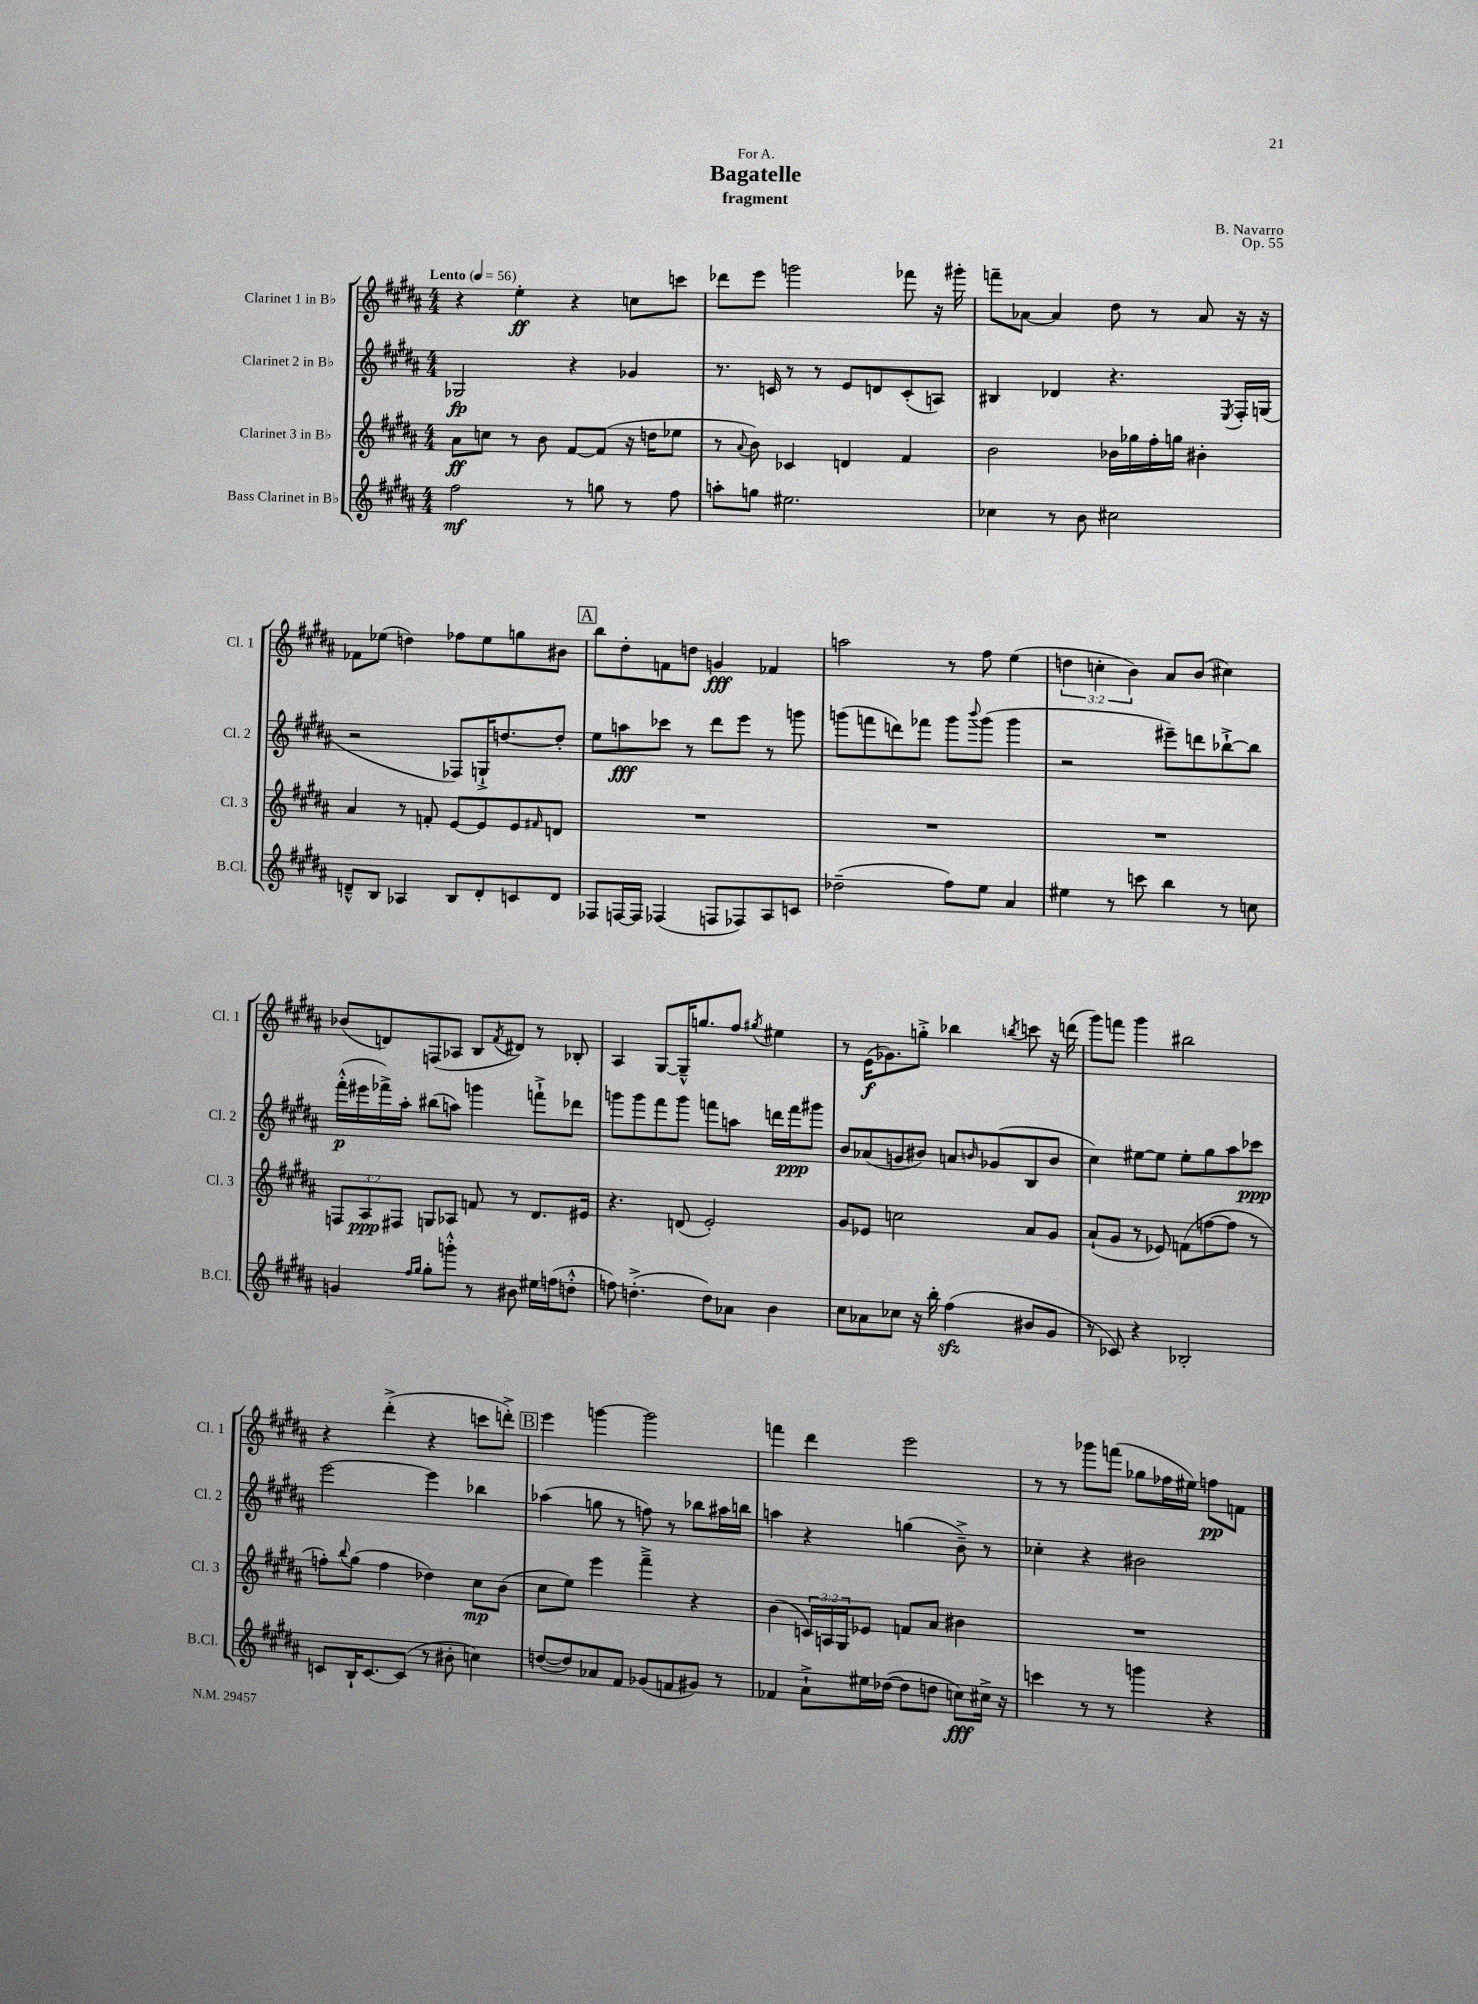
\header { title = "Bagatelle" composer = "B. Navarro" subtitle = "fragment" dedication = "For A." opus = "Op. 55" }
<<
\new StaffGroup <<
\new Staff = "s0" \with { instrumentName = "Clarinet 1 in Bb" shortInstrumentName = "Cl. 1" } {
    \clef treble \key b \major \numericTimeSignature \time 4/4 \override Staff.TupletNumber.text = #tuplet-number::calc-fraction-text \tempo "Lento" 4 = 56
    r4 e''4-.\ff r4 c''8 c'''8 |
    des'''8 e'''8 g'''2 fes'''8 r16 gis'''16-. |
    f'''8-- aes'8~ aes'4 dis''8 r8 aes'8 r16 r16 |
    fes'8 ees''8( d''4) fes''8 ees''8 g''8 bis'8 |
    \mark \markup { \box "A" } b''8 dis''8-. f'8 d''8 g'4\fff fes'4 |
    a''2 r8 fis''8 e''4( |
    \tuplet 3/2 { d''4 c''4-. b'4) } ais'8 b'8( cis''4) |
    bes'8( d'8) f8( aes8 b8 \acciaccatura { fis'8 } dis'8) r8 bes8-. |
    ais4 gis8~ gis16---^ g''8. fis''8 \acciaccatura { gis''8 } eis''4 |
    r8 e'16\f( ges'8.) g''8-.-> bes''4 \acciaccatura { b''8 } c'''8 r16 d'''16( |
    gis'''8) f'''8 gis'''4 bis''2 |
    r4 dis'''4-.->( r4 c'''8 d'''8-.->) |
    \mark \markup { \box "B" } e'''4 g'''4~ g'''2 |
    f'''4 dis'''4 e'''2 |
    r8 r8 ges'''8 f'''8( ges''8 fes''16 eis''16) f''8\pp f'8 \bar "|." |
}
\new Staff = "s1" \with { instrumentName = "Clarinet 2 in Bb" shortInstrumentName = "Cl. 2" } {
    \clef treble \key b \major \numericTimeSignature \time 4/4
    ges2\fp r4 ges'4 |
    r8. c'16 r8 r8 e'8 d'8 c'8-.( a8) |
    bis4 des'4 r4. \acciaccatura { e8 } fis16-. g16( |
    r2 fes8) g16-!-> d''8.~ d''8-. |
    \mark \markup { \box "A" } e''8 a''8\fff ces'''8 r8 dis'''8 e'''8 r8 g'''8 |
    g'''8( f'''8 d'''8) fes'''8 g'''8 \appoggiatura { b'''8 } g'''8( g'''4 |
    r2 eis'''8--) d'''8 bes''8~-!-> bes''8 |
    fis'''16-.-^\p( eis'''16 fes'''16->) ais''16-. bis''8( a''8) g'''4 f'''8-!-> des'''8 |
    g'''8 g'''8 fis'''8 g'''8 f'''8 a''8 d'''16 f'''16\ppp gis'''8 |
    b'8 aes'8( g'8 bis'8) a'8 \grace { b'16 } ges'8( b8 b'8 |
    cis''4) eis''8~ eis''8 eis''8-. gis''8 ais''8 ces'''8\ppp |
    e'''2~ e'''4 bes''4 |
    \mark \markup { \box "B" } aes''4( g''8 r8 f''8) r8 bes''8 ais''16 b''16 |
    a''4 r4 g''4( b'8--->) r8 |
    ces''4-. r4 bis'2 \bar "|." |
}
\new Staff = "s2" \with { instrumentName = "Clarinet 3 in Bb" shortInstrumentName = "Cl. 3" } {
    \clef treble \key b \major \numericTimeSignature \time 4/4 \override Staff.TupletNumber.text = #tuplet-number::calc-fraction-text
    ais'8\ff c''8 r8 b'8 fis'8~ fis'8( r16 d''16 ees''8 |
    r8 \appoggiatura { ais'8 } b'8) ces'4 d'4 fis'4 |
    b'2 bes'16 ges''16 fis''16-. g''16 bis'4-. |
    ais'4 r8 f'8-. e'8~ e'8 e'8 \grace { fis'16 } d'8 |
    \mark \markup { \box "A" } R1 |
    R1 |
    R1 |
    \tuplet 3/2 { f8 ais8\ppp fis8 } g8 aes8 f'8 r8 dis'8. eis'16 |
    r4. d'8( e'2-.) |
    gis'8 ees'8 c''2 ais'8 gis'8 |
    ais'8-!( gis'8 r8 ees'8) f'8( f''8~ f''8 r8 |
    f''8-.) \appoggiatura { b''8 } gis''8( f''4 des''4) cis''8\mp b'8( |
    \mark \markup { \box "B" } cis''8 e''8) e'''4 fis'''4---> r4 |
    b'4( \tuplet 3/2 { c'16) a16 gis16 } ees'8 f'8 ais'8 bis'4 |
    R1 \bar "|." |
}
\new Staff = "s3" \with { instrumentName = "Bass Clarinet in Bb" shortInstrumentName = "B.Cl." } {
    \clef treble \key b \major \numericTimeSignature \time 4/4
    fis''2\mf r8 g''8 r8 fis''8 |
    a''8-. g''8 eis''2. |
    ces''4 r8 b'8 cis''2 |
    d'8---^ b8 aes4 b8 d'8-. c'8 d'8 |
    \mark \markup { \box "A" } fes8 f16~ f16 fes4( f8 fes8) ais8 c'8 |
    des''2--( fis''8) e''8 ais'4 |
    eis''4 r8 c'''8 b''4 r8 c''8 |
    g'4 \grace { fis''16 gis''16 } gis''8-. g'''8-.-^ r8 bis'8 eis''16 f''16( d''8-.-^ |
    f''8) d''4.-.->( d''8) aes'8 b'4 |
    cis''8 aes'8 ces''8 r16 b''16-. fis''4\sfz( bis'8 gis'8 |
    r8 ces'8) r4 bes2-. |
    c'8 b16-! c'8.~ c'8( r8 bis'8-. c''4) |
    \mark \markup { \box "B" } d''8~( d''8) aes'8 fis'8 ges'8( f'8 gis'8) r8 |
    fes'4 ais'8-!-> eis''16 des''16~( des''8 d''8 c''8\fff) cis''16-> r16 |
    c'''4 r8 r8 g'''4 r4 \bar "|." |
}
>>
>>
\layout { \context { \Score \remove "Bar_number_engraver" } }
